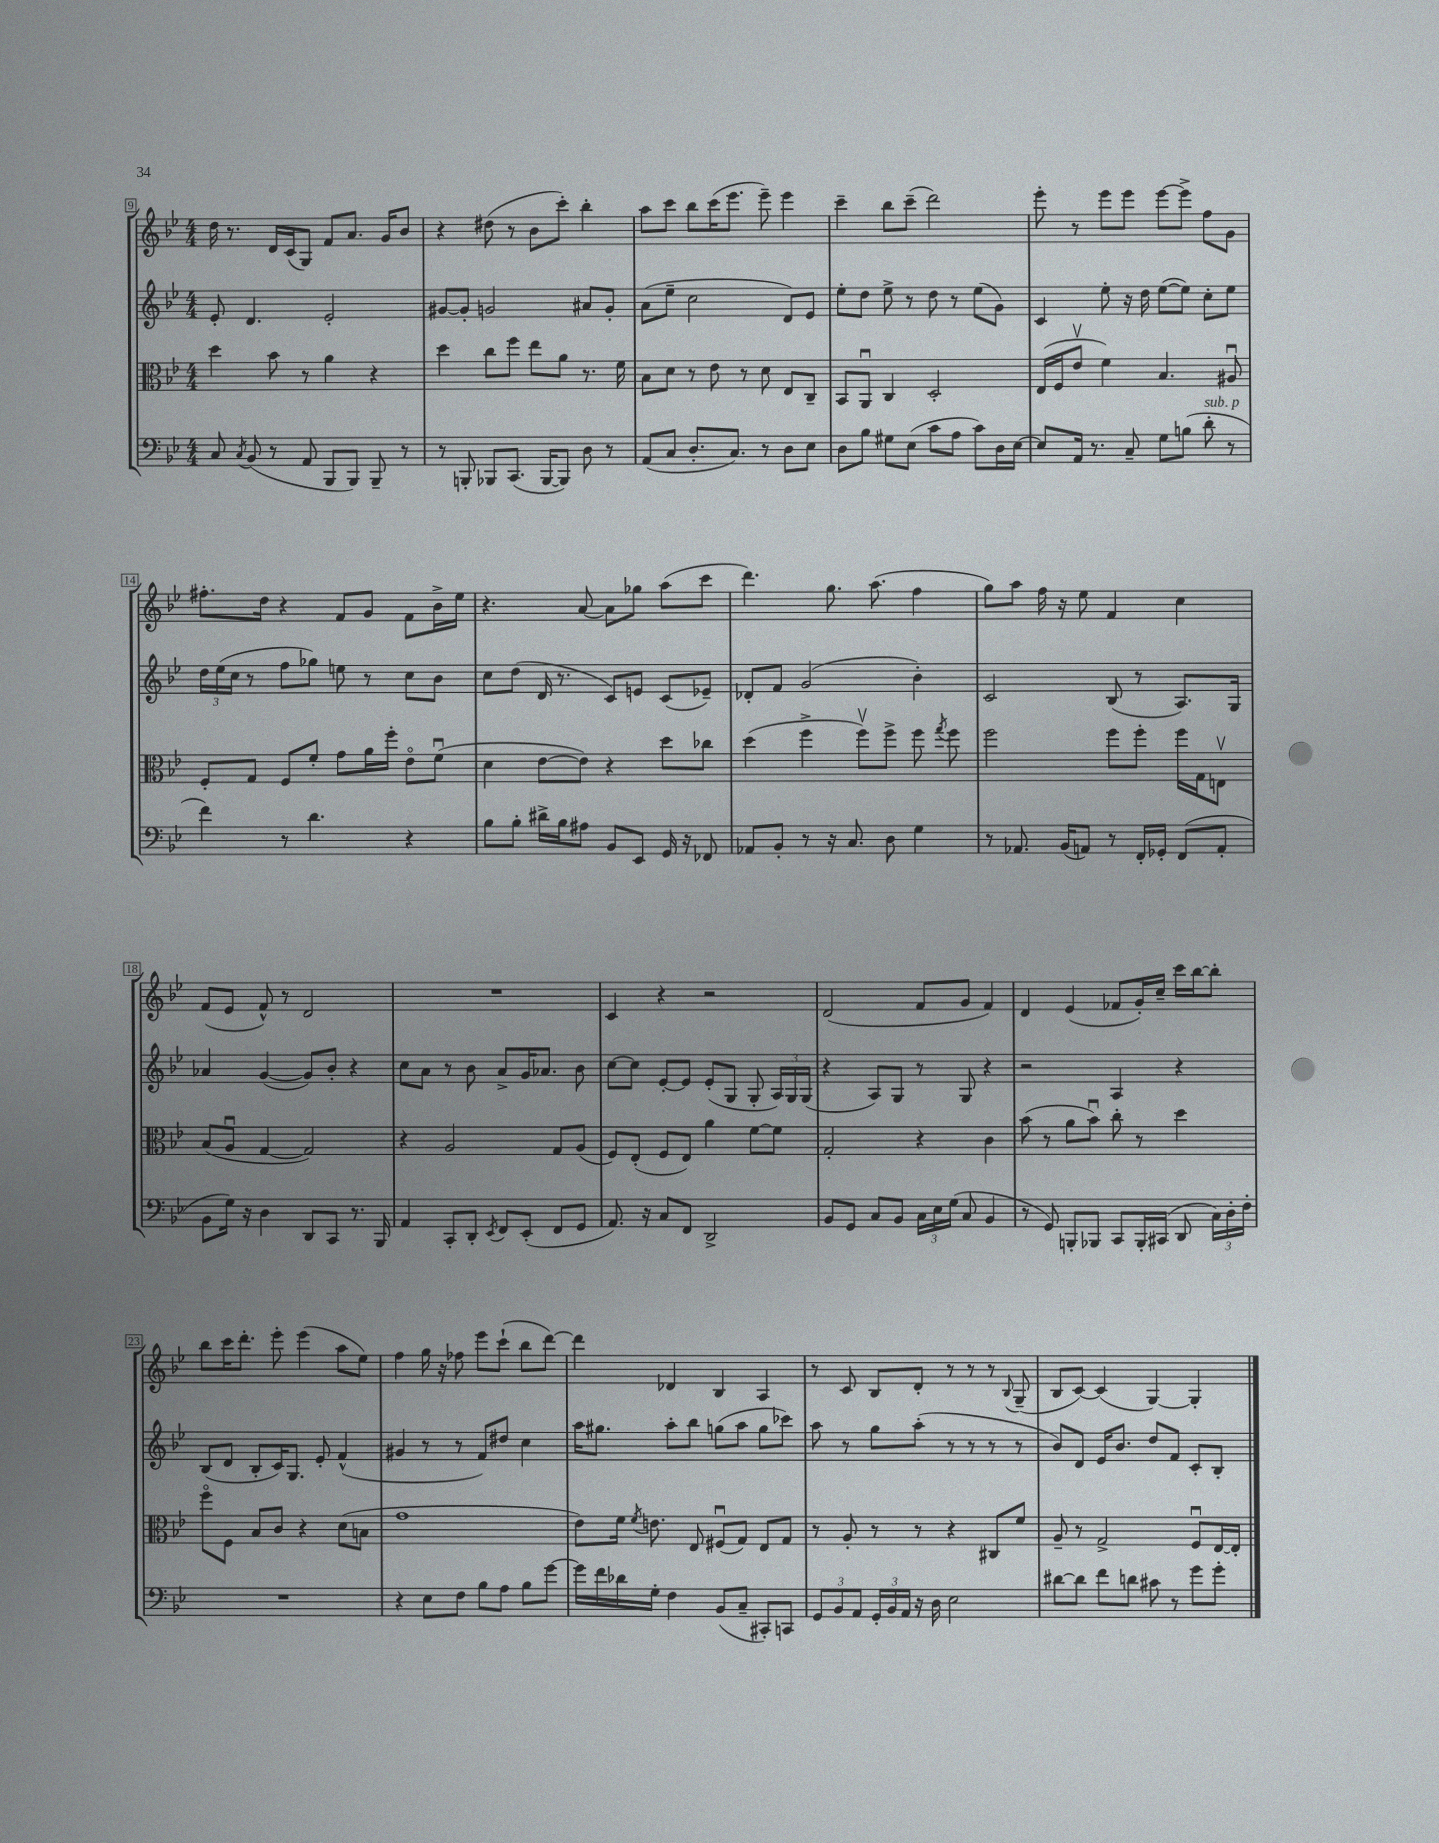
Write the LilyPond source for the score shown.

<<
\new StaffGroup <<
\new Staff = "s0" {
    \clef treble \key bes \major \numericTimeSignature \time 4/4
    \autoBeamOff d''16 r8. d'16[ c'16( g8]) f'8[ a'8.] g'16[ bes'8] |
    r4 dis''8( r8 bes'8[ c'''8]-.) bes''4-. |
    a''8[ c'''8] bes''8[ c'''16( ees'''8.] ees'''8--) ees'''4 |
    c'''4-- bes''8[ c'''8]--( d'''2) |
    ees'''8-. r8 ees'''8[ ees'''8] ees'''8[~ ees'''8]-> f''8[ g'8] |
    fis''8.[-. d''16] r4 f'8[ g'8] f'8[ bes'16-> ees''16] |
    r4. a'8~ a'8[ ges''8] a''8[( c'''8] |
    d'''4.) g''8. a''8.( f''4 |
    g''8[) a''8] f''16 r16 ees''8 f'4 c''4 |
    f'8[( ees'8] f'8-^) r8 d'2 |
    R1 |
    c'4 r4 r2 |
    d'2( f'8[ g'8] f'4) |
    d'4 ees'4( fes'8[ g'16-.) c''16]-- c'''16[ bes''16~ bes''8]-. |
    bes''8[ c'''16 d'''8.]-. ees'''8-. ees'''4( a''8[ ees''8]) |
    f''4 g''16 r16 fes''8 ees'''8[ c'''8]-!( bes''8[ d'''8]~) |
    d'''4 des'4 bes4 a4 |
    r8 c'8 bes8[ d'8]-. r8 r8 r8 \appoggiatura { bes8 } g8--( |
    bes8[ c'8]~) c'4( g4~) g4-. \bar "|." |
}
\new Staff = "s1" {
    \clef treble \key bes \major \numericTimeSignature \time 4/4
    \autoBeamOff ees'8-. d'4. ees'2-. |
    gis'8[~ gis'8]-. g'2 ais'8[ g'8]-. |
    a'8[( ees''8]-- c''2 d'8[) ees'8] |
    ees''8[-. d''8] ees''8-> r8 d''8 r8 ees''8[( g'8]) |
    c'4 ees''8-. r16 d''16 ees''8[~( ees''8]) c''8[-. ees''8] |
    \tuplet 3/2 { d''16[ ees''16( c''16] } r8 f''8[ ges''8]) e''8 r8 c''8[ bes'8] |
    c''8[ d''8]( d'16 r8. c'8[) e'8] c'8[( ees'8]--) |
    des'8[-. f'8] g'2( bes'4-.) |
    c'2 bes8( r8 a8.[) g16] |
    aes'4 g'4~( g'8[) bes'8]-. r4 |
    c''8[ a'8] r8 bes'8 a'8[-> g'16 aes'8.] bes'8 |
    c''8[~ c''8] ees'8[~-. ees'8] ees'8[-.( g8] g8-. \tuplet 3/2 { a16[) g16 g16]( } |
    r4 a8[) g8] r8 g8 r4 |
    r2 a4 r4 |
    bes8[( d'8] bes8[-. c'16) g8.] ees'8-. f'4-^( |
    gis'4 r8 r8 f'8[) dis''8] c''4 |
    a''16[ gis''8.] a''8[-. bes''8] g''8[( a''8] g''8[ ces'''8]) |
    a''8 r8 g''8[ a''8]-.( r8 r8 r8 r8 |
    bes'8[) d'8] ees'16[ bes'8.] d''8[ f'8] c'8[-. bes8]-. \bar "|." |
}
\new Staff = "s2" {
    \clef alto \key bes \major \numericTimeSignature \time 4/4
    \autoBeamOff d''4 bes'8 r8 a'4 r4 |
    d''4 c''8[ f''8] ees''8[ a'8] r8. f'16 |
    bes8[ d'8] r8 ees'8 r8 d'8 ees8[ c8]-- |
    bes,8[ a,8]\downbow c4 d2-. |
    ees16[( f16 ees'8]\upbow f'4) bes4. ais8\downbow |
    f8[-. g8] f8[ f'8]-. g'8[ a'16 f''16]-. ees'8[\flageolet f'8]\downbow( |
    d'4 ees'8[~ ees'8]) r4 d''8[ ces''8] |
    d''4( f''4-> f''8[\upbow) f''8]-> f''8 \acciaccatura { g''8 } f''8 |
    f''2 f''8[ f''8]-. f''16[ g16 e8]\upbow |
    bes8[( a8]\downbow g4~ g2) |
    r4 a2 g8[ a8]( |
    f8[) ees8]-.( f8[ ees8]) a'4 f'8[~ f'8] |
    g2-. r4 c'4 |
    bes'8( r8 a'8[ bes'8]\downbow) c''8-. r8 d''4 |
    f''8[\flageolet f8] bes8[ c'8] r4 d'8[( b8] |
    g'1 |
    ees'8[) f'16] \acciaccatura { f'8 } e'8. ees8 fis8[\downbow( g8]) ees8[ g8] |
    r8 a8-. r8 r8 r4 cis8[ f'8] |
    a8-- r8 g2-> f8[\downbow ees16~ ees16]-. \bar "|." |
}
\new Staff = "s3" {
    \clef bass \key bes \major \numericTimeSignature \time 4/4
    \autoBeamOff c8 \acciaccatura { c8 } bes,8( r8 a,8 bes,,8[ bes,,8]) bes,,8-- r8 |
    r8 b,,8-. bes,,8[ c,8.]( bes,,16[~ bes,,8]) d8 r8 |
    a,8[( c8] d8.[-. c8.]) r8 d8[ ees8] |
    d8[ bes8] gis8[ ees8]( c'8[ a8] c'8[) d16 ees16]~ |
    ees8[ a,16] r8. c8-- g8[ b8]( d'8-.^\markup { \italic "sub. p" } r8 |
    f'4) r8 d'4. r4 |
    bes8[ bes8]-. dis'16[-> bes16 ais8] bes,8[ ees,8] g,16 r16 fes,8 |
    aes,8[ bes,8]-. r8 r16 c8. d8 g4 |
    r8 aes,8. bes,16[( a,8]) r8 f,16[-. ges,16]-. f,8[( a,8]-. |
    bes,8[ g16]) r16 d4 d,8[ c,8] r8. bes,,16 |
    a,4 c,8[-. d,8]-. \acciaccatura { ees,8 } f,8[ ees,8]-.( f,8[ g,8] |
    a,8.) r16 c8[ f,8] d,2-> |
    bes,8[ g,8] c8[ bes,8] \tuplet 3/2 { c16[ ees16 g16]( } c8 bes,4 |
    r8 g,8) b,,8[-. bes,,8] c,8[ bes,,16-. cis,16]( d,8 \tuplet 3/2 { c16[) d16-. f16]-. } |
    R1 |
    r4 ees8[ f8] bes8[ a8] bes8[ g'8]~ |
    g'16[ f'16 des'16 g16]-. f4 bes,8[( c8]-- cis,8[-.) c,8] |
    \tuplet 3/2 { g,8[ bes,8 a,8] } \tuplet 3/2 { g,16[-. bes,16 a,16] } r16 d16 ees2 |
    dis'8[~ dis'8] f'8[ d'8] cis'8 r8 g'8[ g'8]-. \bar "|." |
}
>>
>>
\layout { \context { \Score currentBarNumber = #9 \override BarNumber.stencil = #(make-stencil-boxer 0.1 0.3 ly:text-interface::print) } }
